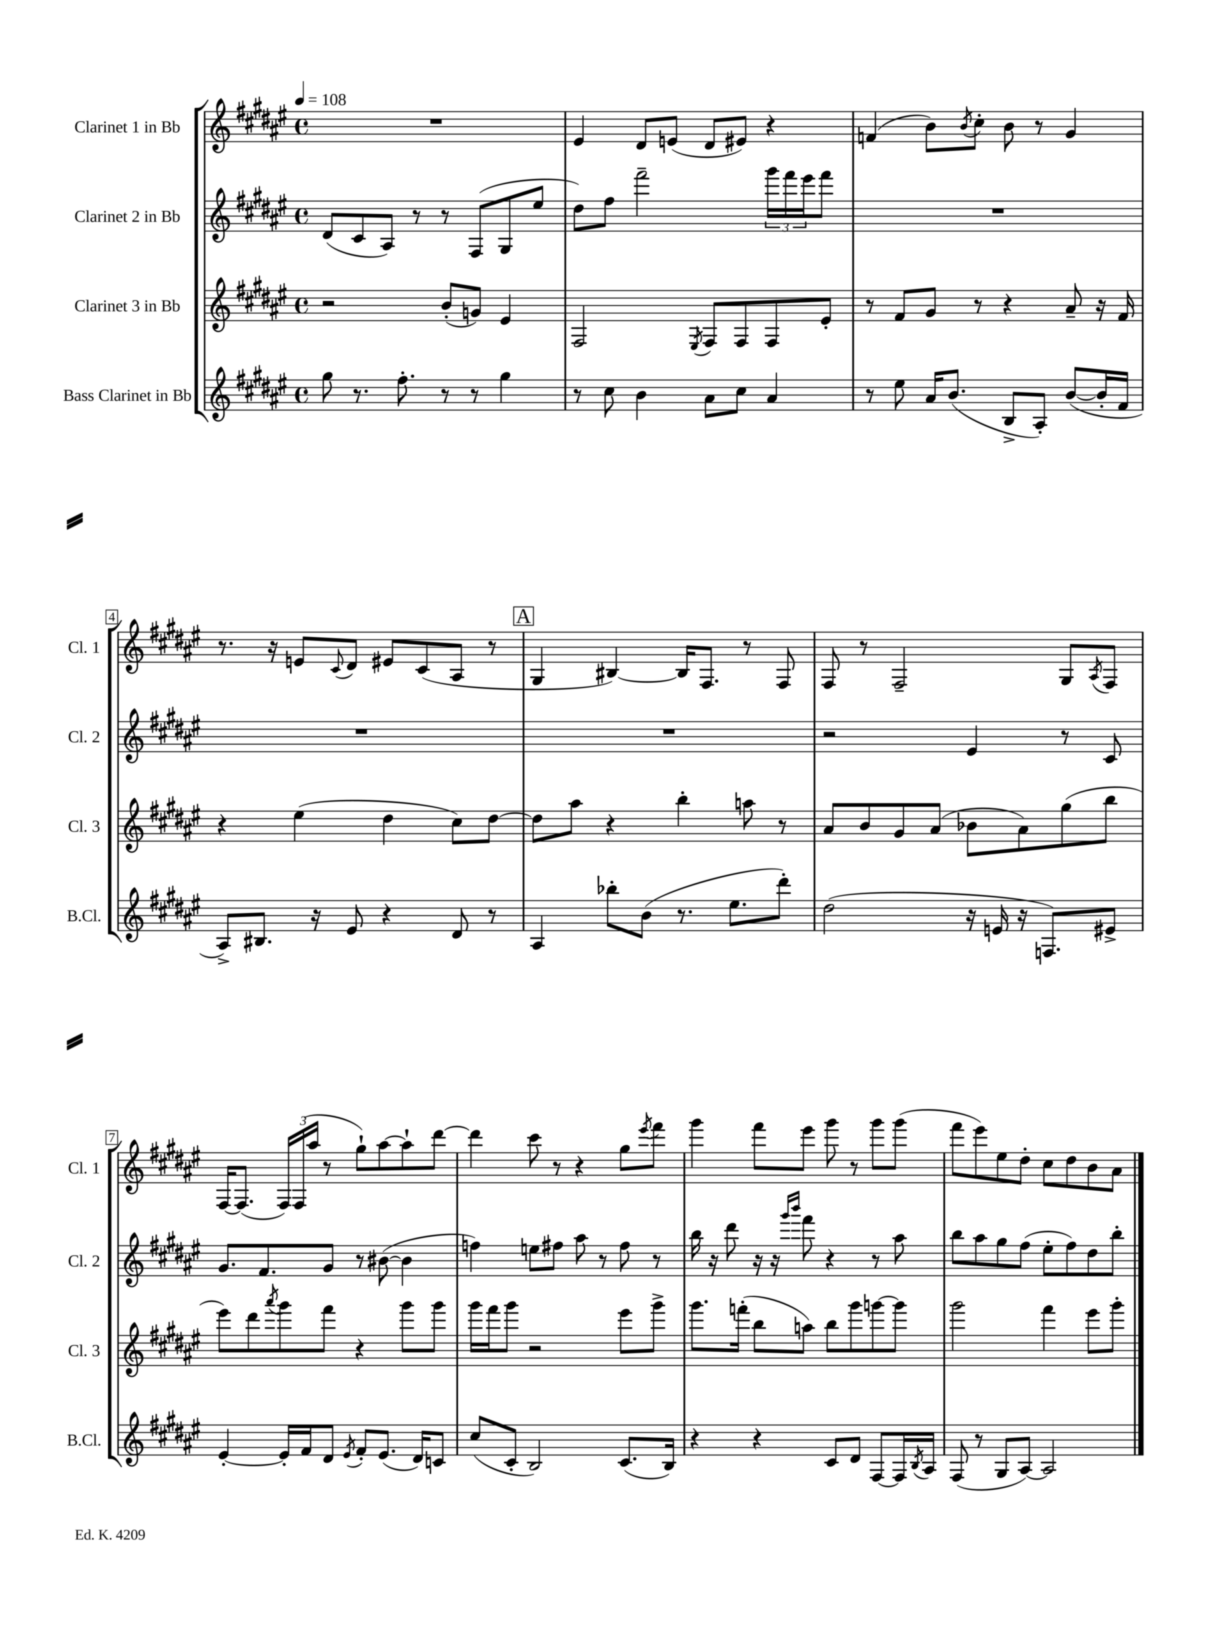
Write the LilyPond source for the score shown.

<<
\new StaffGroup <<
\new Staff = "s0" \with { instrumentName = "Clarinet 1 in Bb" shortInstrumentName = "Cl. 1" } {
    \clef treble \key fis \major \defaultTimeSignature \time 4/4 \tempo 4 = 108
    R1 |
    eis'4 dis'8 e'8( dis'8 eis'8) r4 |
    f'4( b'8) \acciaccatura { b'8 } cis''8-. b'8 r8 gis'4 |
    r8. r16 e'8 \appoggiatura { cis'8 } dis'8 eis'8 cis'8( ais8 r8 |
    \mark \markup { \box "A" } gis4 bis4~) bis16 fis8. r8 fis8 |
    fis8 r8 fis2-- gis8 \acciaccatura { ais8 } fis8 |
    fis16~ fis8.( \tuplet 3/2 { fis16) fis16( ais''16 } r8 gis''8-!) ais''8~ ais''8-! dis'''8~ |
    dis'''4 cis'''8 r8 r4 gis''8 \acciaccatura { eis'''8 } fis'''8 |
    gis'''4 fis'''8 eis'''8 gis'''8 r8 gis'''8 gis'''8( |
    fis'''8 eis'''8) eis''8 dis''8-. cis''8 dis''8 b'8 ais'8 \bar "|." |
}
\new Staff = "s1" \with { instrumentName = "Clarinet 2 in Bb" shortInstrumentName = "Cl. 2" } {
    \clef treble \key fis \major \defaultTimeSignature \time 4/4
    dis'8( cis'8 ais8) r8 r8 fis8( gis8 eis''8 |
    dis''8) fis''8 fis'''2-- \tuplet 3/2 { gis'''16 fis'''16 eis'''16 } fis'''8 |
    R1 |
    R1 |
    \mark \markup { \box "A" } R1 |
    r2 eis'4 r8 cis'8 |
    gis'8. fis'8. gis'8 r8 bis'8~( bis'4 |
    f''4) e''8 fis''8 ais''8 r8 fis''8 r8 |
    b''16 r16 dis'''8 r16 r16 \grace { gis'''16 b'''16 } fis'''8 r4 r8 ais''8 |
    b''8 ais''8 gis''8 fis''8( eis''8-. fis''8) dis''8 b''8-. \bar "|." |
}
\new Staff = "s2" \with { instrumentName = "Clarinet 3 in Bb" shortInstrumentName = "Cl. 3" } {
    \clef treble \key fis \major \defaultTimeSignature \time 4/4
    r2 b'8-.( g'8) eis'4 |
    fis2 \acciaccatura { eis8 } fis8 fis8 fis8 eis'8-. |
    r8 fis'8 gis'8 r8 r4 ais'8-- r16 fis'16 |
    r4 eis''4( dis''4 cis''8) dis''8~ |
    \mark \markup { \box "A" } dis''8 ais''8 r4 b''4-. a''8 r8 |
    ais'8 b'8 gis'8 ais'8( bes'8 ais'8) gis''8( b''8 |
    eis'''8) dis'''8 \acciaccatura { ais'''8 } gis'''8 fis'''8 r4 gis'''8 gis'''8 |
    gis'''16 fis'''16 gis'''8 r2 eis'''8 gis'''8-> |
    gis'''8. f'''16-.( b''8 a''8) b''8 gis'''8 g'''8~ g'''8 |
    gis'''2 fis'''4 eis'''8 gis'''8-. \bar "|." |
}
\new Staff = "s3" \with { instrumentName = "Bass Clarinet in Bb" shortInstrumentName = "B.Cl." } {
    \clef treble \key fis \major \defaultTimeSignature \time 4/4
    gis''8 r8. fis''8.-. r8 r8 gis''4 |
    r8 cis''8 b'4 ais'8 cis''8 ais'4 |
    r8 eis''8 ais'16 b'8.( b8-> ais8-.) b'8~( b'16-. fis'16 |
    ais8->) bis8. r16 eis'8 r4 dis'8 r8 |
    \mark \markup { \box "A" } ais4 bes''8-. b'8( r8. eis''8. dis'''8-.) |
    dis''2( r16 e'16 r16 f8.) eis'8-> |
    eis'4~-. eis'16-. fis'16 dis'8 \acciaccatura { eis'8 } fis'8-. eis'8.( dis'16) c'8 |
    cis''8( cis'8-. b2) cis'8.( b16) |
    r4 r4 cis'8 dis'8 fis8~ fis16 \acciaccatura { b8 } ais16 |
    fis8( r8 gis8 ais8~) ais2 \bar "|." |
}
>>
>>
\layout { \context { \Score \override BarNumber.stencil = #(make-stencil-boxer 0.1 0.3 ly:text-interface::print) } }
